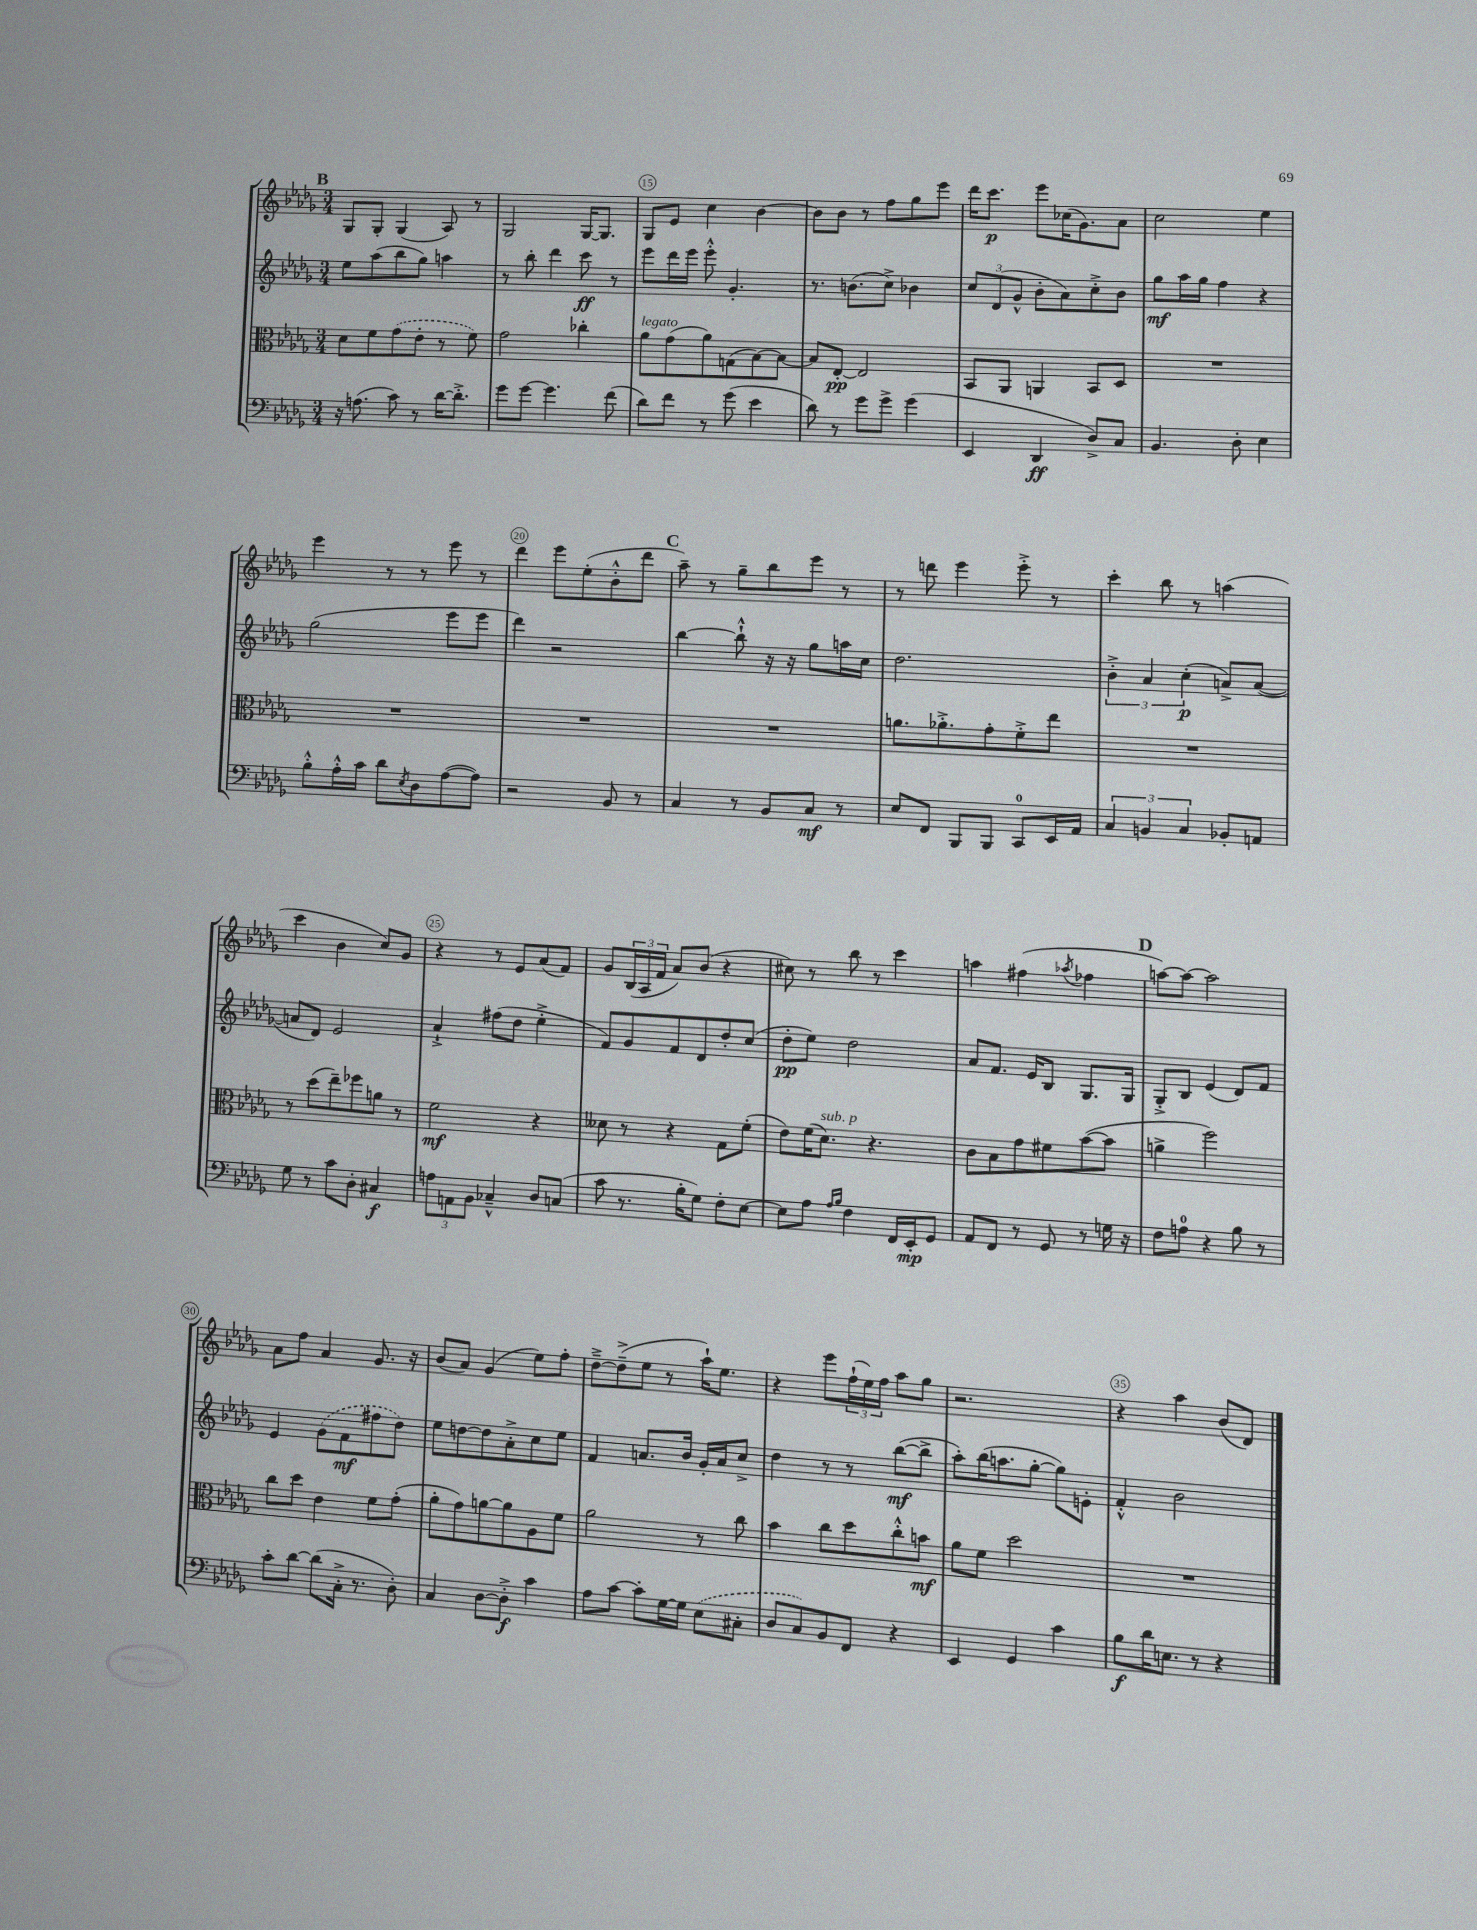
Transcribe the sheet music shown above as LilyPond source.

<<
\new StaffGroup <<
\new Staff = "s0" {
    \clef treble \key des \major \numericTimeSignature \time 3/4
    \mark \markup { \bold "B" } ges8 ges8-. ges4( aes8) r8 |
    ges2 ges16~ ges8. |
    ges8 ees'8 c''4 bes'4~ |
    bes'8 bes'8 r8 f''8 ges''8 ees'''8 |
    des'''16 c'''8.\p ees'''8 ces''16( ges'8.) aes'8 |
    c''2 ees''4 |
    ees'''4 r8 r8 ees'''8 r8 |
    des'''4 ees'''8 ees''8-.( bes'8-.-^ des'''8 |
    \mark \markup { \bold "C" } aes''8--) r8 ges''8-- bes''8 ees'''8 r8 |
    r8 d'''8 ees'''4 ees'''8-.-> r8 |
    c'''4-. bes''8 r8 a''4( |
    c'''4 bes'4 c''8) ges'8 |
    r4 r8 ees'8 aes'8( f'8) |
    ges'8 \tuplet 3/2 { bes16( aes16 f'16 } aes'8) bes'8( r4 |
    cis''8) r8 bes''8 r8 c'''4 |
    a''4 fis''4( \acciaccatura { aes''8 } fes''4 |
    \mark \markup { \bold "D" } a''8~) a''8~ a''2 |
    aes'8 f''8 aes'4 ges'8. r16 |
    bes'8( aes'8) ges'4( ees''8) f''8-. |
    des''8~---> des''8--->( ees''8 r8 aes''16-!) ees''8. |
    r4 ees'''8 \tuplet 3/2 { f''16-!( ees''16) f''16 } aes''8 ges''8 |
    r2. |
    r4 aes''4 bes'8( des'8) \bar "|." |
}
\new Staff = "s1" {
    \clef treble \key des \major \numericTimeSignature \time 3/4
    \mark \markup { \bold "B" } ees''8 aes''8( bes''8 ges''8) a''4 |
    r8 bes''8-. des'''4 c'''8\ff r8 |
    ees'''8 des'''16 ees'''16 ees'''8-.-^ ges'4.-. |
    r8. b'8.( c''8->) bes'4 |
    \tuplet 3/2 { c''8 des'8( ges'8-^ } bes'8-. aes'8) c''8-.-> bes'8 |
    ges''8\mf aes''16 ges''16 f''4 r4 |
    ges''2( ees'''8 ees'''8 |
    des'''4) r2 |
    \mark \markup { \bold "C" } bes''4~ bes''8-!-^ r16 r16 ges''8 a''16 c''16 |
    des''2. |
    \tuplet 3/2 { bes'4-.-> aes'4 c''4-.\p( } a'8->) a'8~( |
    a'8 des'8) ees'2 |
    aes'4-!-> fis''8( des''8 ees''4-.-> |
    f'8) ges'8 f'8 des'8 des''8-. c''8( |
    des''8-.\pp ees''8) des''2 |
    aes'8 f'8. ees'16 bes8 ges8. ges16 |
    \mark \markup { \bold "D" } ges8-.-> bes8 ees'4( des'8) f'8 |
    ees'4 \once \slurDashed ges'8( f'8\mf fis''8 des''8) |
    ees''8 d''8~ d''8 aes'8-.-> c''8 ees''8 |
    f'4 a'8. bes'16 ges'16-. a'16 c''8-> |
    des''4 r8 r8 bes''8~\mf( bes''8-> |
    aes''8-.) bes''16( a''8. ges''8~-. ges''8) e'8-. |
    f'4-.-^ bes'2 \bar "|." |
}
\new Staff = "s2" {
    \clef alto \key des \major \numericTimeSignature \time 3/4
    \mark \markup { \bold "B" } des'8 f'8 \once \slurDashed ges'8( ees'8-. r8 f'8) |
    ges'2 ces''4-. |
    aes'8^\markup { \italic "legato" } ges'8( aes'8) g8( bes8~) bes8~ |
    bes8 ees8~-.\pp ees2 |
    bes,8 aes,8 a,4 bes,8 des8 |
    R2. |
    R2. |
    R2. |
    \mark \markup { \bold "C" } R2. |
    a'8. aes'8.-.-> ges'8-. f'8-.-> ees''8 |
    R2. |
    r8 des''8( ees''8--) fes''8 a'8 r8 |
    f'2\mf r4 |
    deses'8 r8 r4 ges8 f'8-.( |
    ees'8) f'16( des'8.^\markup { \italic "sub. p" }) r4. |
    c'8 bes8 ges'8 fis'8 bes'8~( bes'8 |
    \mark \markup { \bold "D" } a'4-> f''2) |
    c''8 des''8 ees'4 f'8 ges'8-.( |
    aes'8-. ges'8) a'8~ a'8 aes8 f'8 |
    aes'2 r8 c''8 |
    bes'4 c''8 des''8 c''8-.-^ b'8\mf |
    aes'8 f'8 des''2 |
    R2. \bar "|." |
}
\new Staff = "s3" {
    \clef bass \key des \major \numericTimeSignature \time 3/4
    \mark \markup { \bold "B" } r16 a8.( c'8) r8 des'16~ des'8.-.-> |
    ges'8 ges'8~ ges'4. f'8( |
    des'8) f'8 r8 ges'8( ees'4 |
    des'8) r8 ges'8 ges'8-> ges'4( |
    ees,4 des,4\ff des8->) c8 |
    bes,4. des8-. ees4 |
    bes8-.-^ aes16-.-^ c'16 des'8 \acciaccatura { ees8 } des8 aes8~( aes8) |
    r2 bes,8 r8 |
    \mark \markup { \bold "C" } c4 r8 bes,8 c8\mf r8 |
    ees8 f,8 bes,,8 bes,,8 c,8-0 ees,16 aes,16 |
    \tuplet 3/2 { c4 b,4 c4 } bes,8-. a,8 |
    ges8 r8 c'8 des8-. cis4\f |
    \tuplet 3/2 { a8 a,8 bes,8 } ces4---^ des8 c8( |
    c'8 r8. bes16-. ges8) f8-. ees8~ |
    ees8 aes8 \grace { aes16 bes16 } f4 f,16 ees,16-.\mp ges,8 |
    aes,8 f,8 r8 ges,8 r8 g16 r16 |
    \mark \markup { \bold "D" } f8 a8-0 r4 bes8 r8 |
    c'8-. des'8~ des'8( c16-.-> r8. des8-.) |
    c4 des8~ des8-.->\f c'4 |
    aes8 c'8~ c'8-. ges16~ ges16 \once \slurDashed ees8( cis8-. |
    des8 c8) bes,8 f,8 r4 |
    ees,4 ges,4 c'4 |
    bes8\f des'16 e8. r8 r4 \bar "|." |
}
>>
>>
\layout { \context { \Score currentBarNumber = #13 \override BarNumber.break-visibility = ##(#f #t #t) barNumberVisibility = #(every-nth-bar-number-visible 5) \override BarNumber.stencil = #(make-stencil-circler 0.1 0.3 ly:text-interface::print) } }
